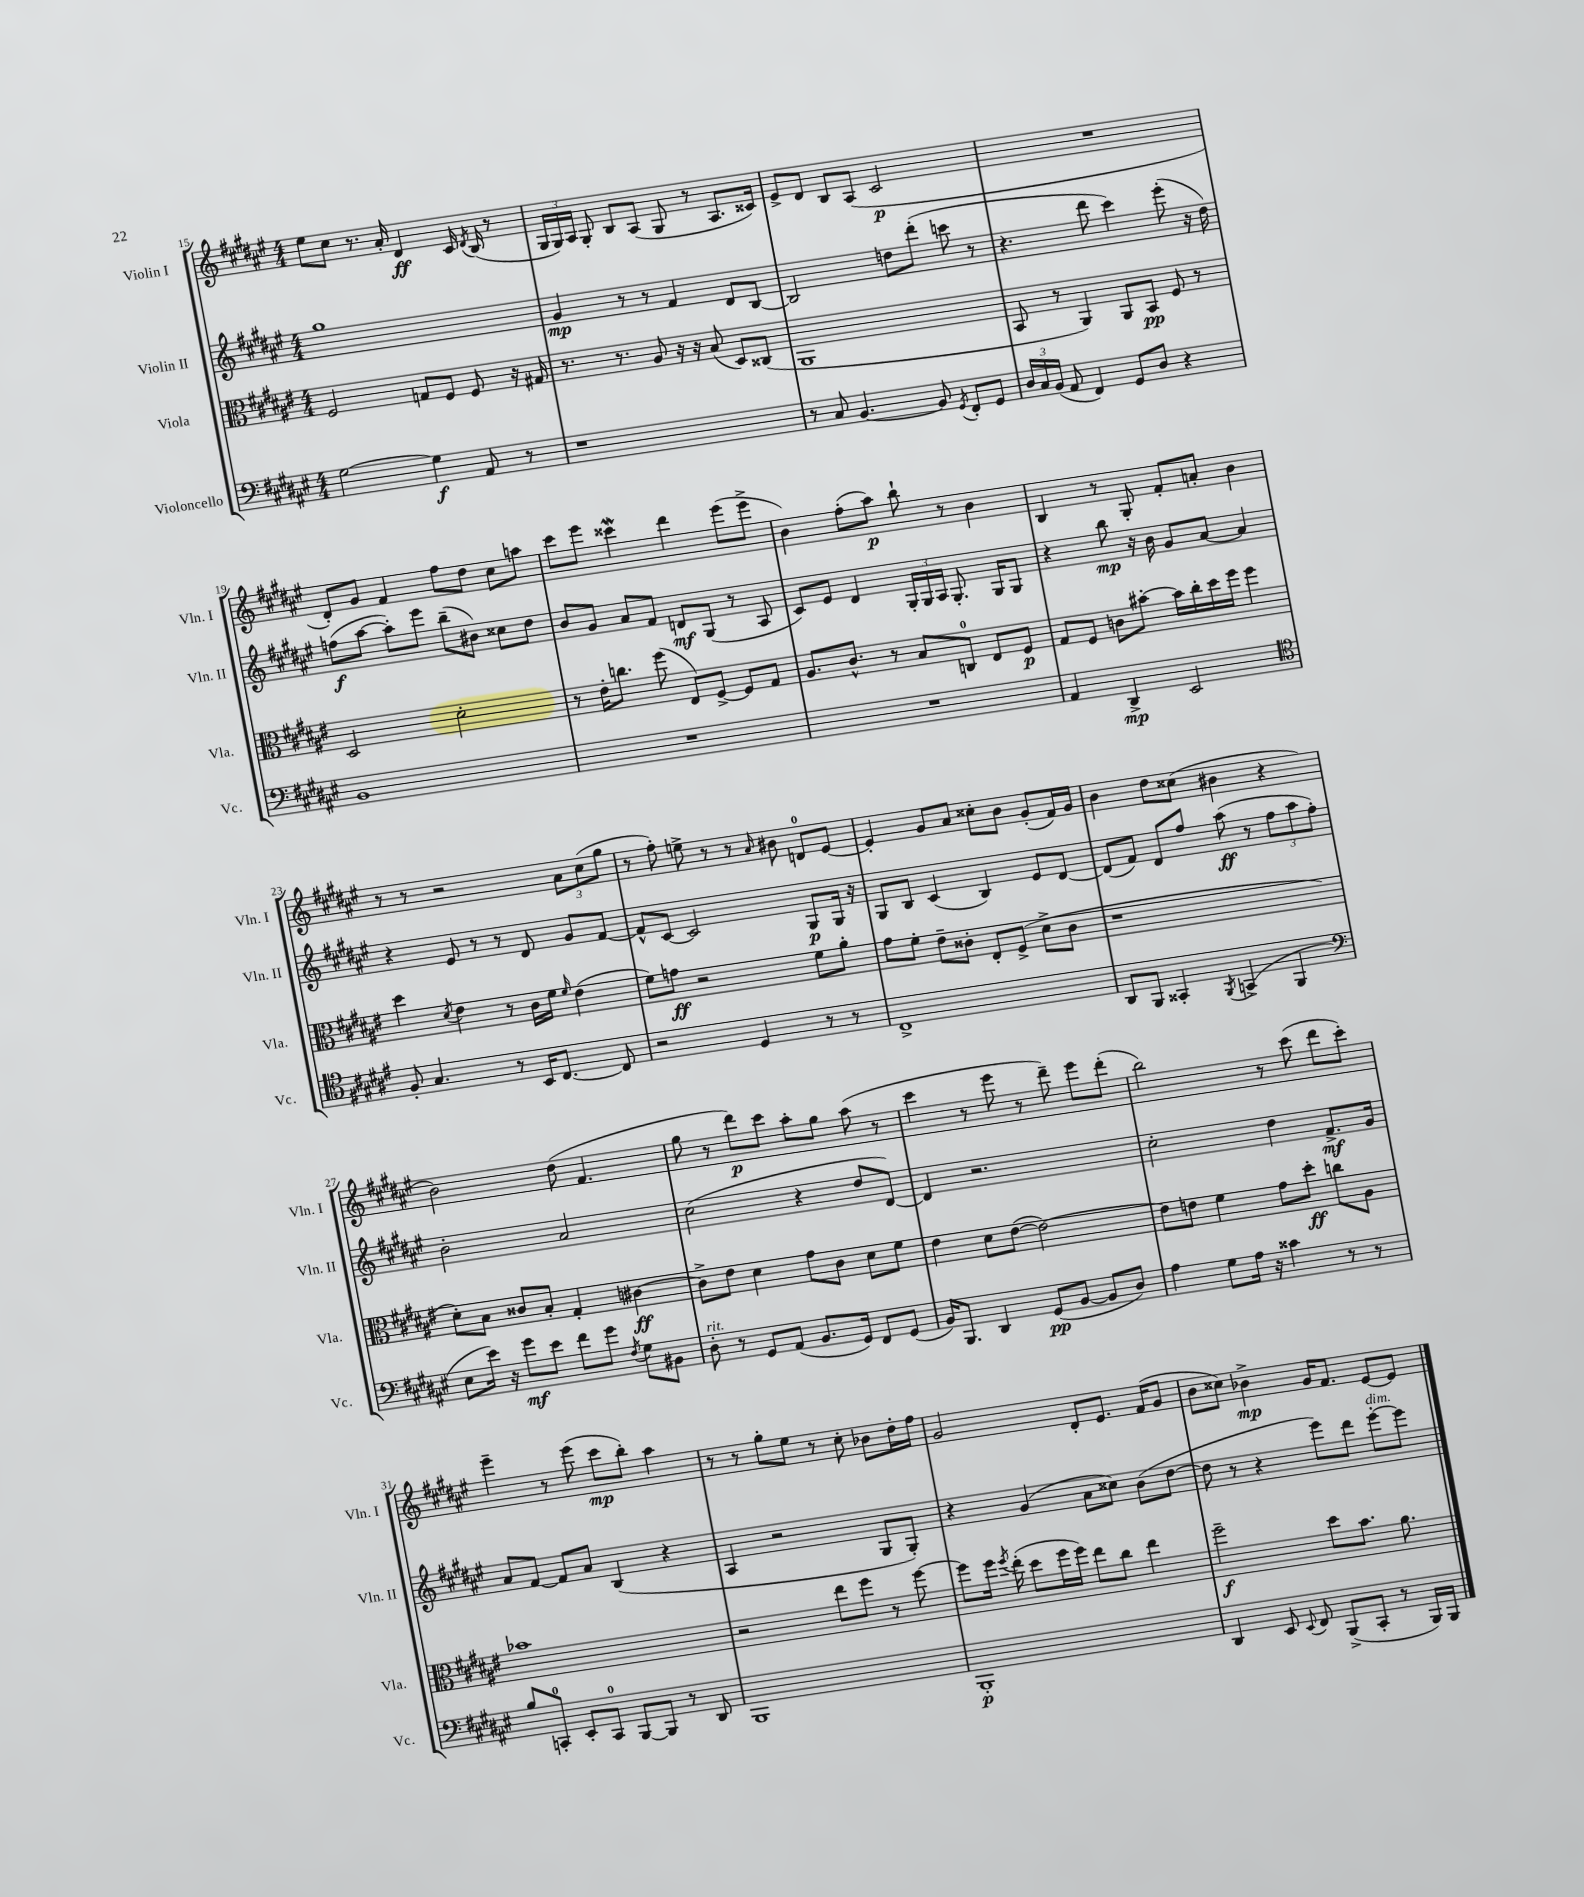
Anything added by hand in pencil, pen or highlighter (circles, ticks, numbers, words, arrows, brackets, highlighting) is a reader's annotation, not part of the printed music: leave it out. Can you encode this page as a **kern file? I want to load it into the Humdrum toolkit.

**kern	**dynam	**kern	**dynam	**kern	**dynam	**kern	**dynam
*part4	*part4	*part3	*part3	*part2	*part2	*part1	*part1
*staff4	*staff4	*staff3	*staff3	*staff2	*staff2	*staff1	*staff1
*I"Violoncello	*	*I"Viola	*	*I"Violin II	*	*I"Violin I	*
*I'Vc.	*	*I'Vla.	*	*I'Vln. II	*	*I'Vln. I	*
*clefF4	*	*clefC3	*	*clefG2	*	*clefG2	*
*k[f#c#g#d#a#e#]	*	*k[f#c#g#d#a#e#]	*	*k[f#c#g#d#a#e#]	*	*k[f#c#g#d#a#e#]	*
*M4/4	*	*M4/4	*	*M4/4	*	*M4/4	*
=15	=15	=15	=15	=15	=15	=15	=15
[2G#\	.	2F#/	.	1gg#	.	8ee#\L	.
.	.	.	.	.	.	8cc#\J	.
.	.	.	.	.	.	8.r	.
.	.	.	.	.	.	16a#'/	.
4G#\]	f	8Gn/L	.	.	.	4d#/	ff
.	.	8F#/J	.	.	.	.	.
8AA#/	.	8F#/	.	.	.	16c#/	.
.	.	.	.	.	.	8qd#/	.
.	.	.	.	.	.	(16B/	.
8r	.	16r	.	.	.	8r	.
.	.	16G#X/	.	.	.	.	.
=16	=16	=16	=16	=16	=16	=16	=16
1r	.	8.r	.	4g#/	mp	24G#/LL	.
.	.	.	.	.	.	24G#/)	.
.	.	.	.	.	.	24A#/JJ	.
.	.	.	.	.	.	8G#'/	.
.	.	8.r	.	.	.	.	.
.	.	.	.	8r	.	8B/L	.
.	.	8A#/	.	8r	.	(8A#/J	.
.	.	16r	.	4f#/	.	8G#/	.
.	.	16r	.	.	.	.	.
.	.	(8B/	.	.	.	8r	.
.	.	8D#/L)	.	8d#/L	.	8.A#/L	.
.	.	(8C##X/J	.	[8B/J	.	.	.
.	.	.	.	.	.	16c##X/Jk)	.
=17	=17	=17	=17	=17	=17	=17	=17
8r	.	1AA#	.	2B/]	.	8e#^/L	.
8C#/	.	.	.	.	.	8d#/J	.
[4.BB/	.	.	.	.	.	8B/L	.
.	.	.	.	.	.	(8A#/J	.
.	.	.	.	8ddn\L	.	2c#/	p
8BB/]	.	.	.	(8ddd#'\J	.	.	.
8qGG#/	.	.	.	.	.	.	.
8FF#'/L	.	.	.	8cccn\	.	.	.
8GG#/J	.	.	.	8r	.	.	.
=18	=18	=18	=18	=18	=18	=18	=18
24D#/LL	.	8BB/	.	4.r	.	1r	.
24C#/	.	.	.	.	.	.	.
(24BB/JJ	.	.	.	.	.	.	.
8AA#/	.	8r	.	.	.	.	.
4FF#/)	.	4AA#/)	.	.	.	.	.
.	.	.	.	8ddd#\	.	.	.
8GG#/L	.	8AA#/L	.	4ccc#\)	.	.	.
8D#/J	.	8BB/J	pp	.	.	.	.
4r	.	8F#/	.	(8eee#'\	.	.	.
.	.	8r	.	16r	.	.	.
.	.	.	.	16dd#\)	.	.	.
!!LO:LB:g=z
=19	=19	=19	=19	=19	=19	=19	=19
1BB	.	2D#/	.	(8ffn\L	f	8d#'/L)	.
.	.	.	.	[8aa#\J	.	8g#/J	.
.	.	.	.	8aa#'\L])	.	4f#/	.
.	.	.	.	8eee#\J	.	.	.
.	.	2d#'\	.	(8bb~\L	.	8ff#\L	.
.	.	.	.	8b#X\J)	.	8dd#\J	.
.	.	.	.	8cc##X\L	.	8cc#\L	.
.	.	.	.	8dd#\J	.	8aan\J	.
=20	=20	=20	=20	=20	=20	=20	=20
1r	.	8r	.	8b/L	.	8ccc#\L	.
.	.	16e#'\KL	.	8g#/J	.	8eee#\J	.
.	.	8.ccn\J	.	.	.	.	.
.	.	.	.	8a#/L	.	4ccc##XW\	.
.	.	(8ff#\	.	8f#/J	.	.	.
.	.	8E#/L)	.	8dn/L	mf	4ddd#\	.
.	.	[8F#^/J	.	(8G#/J	.	.	.
.	.	8F#/L]	.	8r	.	(8eee#\L	.
.	.	8G#/J	.	8A#/	.	8eee#^\J	.
=21	=21	=21	=21	=21	=21	=21	=21
1r	.	8.A#/L	.	8c#/L)	.	4b\)	.
.	.	.	.	8e#/J	.	.	.
.	.	8.c#^^/J	.	.	.	.	.
.	.	.	.	4d#/	.	(8ff#'\L	.
.	.	8r	.	.	.	8aa#\J)	p
.	.	8B/L	.	24G#'/LL	.	8bb`\	.
.	.	.	.	24G#/	.	.	.
.	.	.	.	24A#/JJ	.	.	.
.	.	8Cn/J	.	8.G#'/	.	8r	.
.	.	8E#/L	.	.	.	4b\	.
.	.	.	.	16G#/KL	.	.	.
.	.	8F#/J	p	8G#/J	.	.	.
=22	=22	=22	=22	=22	=22	=22	=22
4AA#/	.	8G#/L	.	4r	.	4B/	.
.	.	8F#/J	.	.	.	.	.
4DD#^/	mp	8cn\L	.	8bb\	mp	8r	.
.	.	[8b#X'\J	.	16r	.	8G#'/	.
.	.	.	.	16b\	.	.	.
2EE#/	.	16b#\LL]	.	8g#/L	.	8f#'/L	.
.	.	16cc#'\	.	.	.	.	.
.	.	16dd#\	.	[8a#/J	.	8an'/J	.
.	.	16ff#\JJ	.	.	.	.	.
.	.	4ff#\	.	4a#/]	.	4b\	.
!!LO:LB:g=z
=23	=23	=23	=23	=23	=23	=23	=23
*clefC4	*	*	*	*	*	*	*
8F#'/	.	4dd#\	.	4r	.	8r	.
4.G#/	.	.	.	.	.	8r	.
.	.	8qd#/	.	.	.	.	.
.	.	4e#\	.	8e#/	.	2r	.
.	.	.	.	8r	.	.	.
8r	.	8r	.	8r	.	.	.
16BB/KL	.	16c#\LL	.	8d#/	.	.	.
[8.C#/J	.	16f#\JJ	.	.	.	.	.
.	.	16qqf#/	.	.	.	.	.
.	.	(4e#\	.	8g#/L	.	12a#\L	.
.	.	.	.	.	.	(12cc#\	.
8C#/]	.	.	.	[8f#/J	.	.	.
.	.	.	.	.	.	12gg#\J	.
=24	=24	=24	=24	=24	=24	=24	=24
2r	.	8f#\L)	.	8f#^^/L]	.	8r	.
.	.	8gn\J	ff	[8c#/J	.	8ff#'\)	.
.	.	2r	.	2c#/]	.	8een^\	.
.	.	.	.	.	.	8r	.
4D#/	.	.	.	.	.	8r	.
.	.	.	.	.	.	16qqa#/	.
.	.	.	.	.	.	8b#X\	.
8r	.	8f#\L	.	8G#/L	p	8dn/L	.
8r	.	8a#'\J	.	16G#/Jk	.	[8e#/J	.
.	.	.	.	16r	.	.	.
=25	=25	=25	=25	=25	=25	=25	=25
1C#^	.	8g#\L	.	8G#/L	.	4e#'/]	.
.	.	8f#'\J	.	8B/J	.	.	.
.	.	8e#~\L	.	(4c#/	.	8g#/L	.
.	.	8c##X'\J	.	.	.	8a#/J	.
.	.	8E#'/L	.	4B/)	.	8cc##X'\L	.
.	.	(8F#^/J	.	.	.	8b\J	.
.	.	8d#^\L	.	8e#/L	.	(8g#'/L	.
.	.	8c##\J	.	[8d#/J	.	16f#/L)	.
.	.	.	.	.	.	16g#/JJ	.
=26	=26	=26	=26	=26	=26	=26	=26
8AA#/L	.	1r	.	(8d#/L]	.	4b\	.
8FF#/J	.	.	.	8f#/J)	.	.	.
4GG##X'/	.	.	.	8d#/L	.	8dd#\L	.
.	.	.	.	8ff#/J	.	(8cc##X\J	.
8qFF#/	.	.	.	.	.	.	.
(4GGn^/	.	.	.	(8aa#\	ff	4b#X\	.
.	.	.	.	8r	.	.	.
4FF#/	.	.	.	12ff#\L	.	4r	.
.	.	.	.	12aa#\	.	.	.
.	.	.	.	12ff#'\J)	.	.	.
!!LO:LB:g=z
=27	=27	=27	=27	=27	=27	=27	=27
*clefF4	*	*	*	*	*	*	*
8E#\L	.	8d#'\L)	.	2b'\	.	2b\)	.
16e#\Jk)	.	8B\J	.	.	.	.	.
16r	.	.	.	.	.	.	.
8g#\L	mf	8c##X/L	.	.	.	.	.
8e#\J	.	8B'/J	.	.	.	.	.
8f#\L	.	4G#'/	.	2a#/	.	(8dd#\	.
8g#\J	.	.	.	.	.	4.f#/	.
8qF#/	.	.	.	.	.	.	.
8G#\L	.	[4c#X\	ff	.	.	.	.
8BB#X\J	.	.	.	.	.	.	.
=28	=28	=28	=28	=28	=28	=28	=28
!LO:TX:a:i:t=rit.	!	!	!	!	!	!	!
8D#'\	.	8c#^\L]	.	(2cc#\	.	8gg#\	.
8r	.	8e#\J	.	.	.	8r	.
8GG#/L	.	4d#\	.	.	.	8ddd#\L)	p
(8AA#/J	.	.	.	.	.	8ccc#\J	.
8.BB/L	.	8g#\L	.	4r	.	8aa#'\L	.
.	.	8c#\J	.	.	.	8gg#\J	.
16GG#/Jk)	.	.	.	.	.	.	.
8FF#/L	.	8d#\L	.	8dd#/L	.	(8aa#\	.
(8GG#/J	.	8f#\J	.	[8d#/J)	.	8r	.
=29	=29	=29	=29	=29	=29	=29	=29
16BB/KL)	.	4e#\	.	4d#/]	.	4ccc#\	.
8.BBB/J	.	.	.	.	.	.	.
4DD#/	.	8d#\L	.	2.r	.	8r	.
.	.	([8e#\J	.	.	.	8eee#\	.
(8GG#/L	pp	2e#\_)	.	.	.	8r	.
[8BB/J	.	.	.	.	.	8ddd#~\)	.
8BB/L]	.	.	.	.	.	8eee#\L	.
8D#/J)	.	.	.	.	.	(8ddd#'\J	.
=30	=30	=30	=30	=30	=30	=30	=30
4A#\	.	8e#\L]	.	2cc#'\	.	2bb\)	.
.	.	8en\J	.	.	.	.	.
8G#\L	.	4f#\	.	.	.	.	.
16A#\Jk	.	.	.	.	.	.	.
16r	.	.	.	.	.	.	.
4c##X\	.	8g#\L	.	4dd#\	.	8r	.
.	.	8dd#'\J	ff	.	.	(8ccc#\	.
8r	.	8ccn\L	.	8.f#^/L	mf	8ddd#\L	.
8r	.	8A#\J	.	.	.	8ccc#'\J)	.
.	.	.	.	16g#/Jk	.	.	.
!!LO:LB:g=z
=31	=31	=31	=31	=31	=31	=31	=31
8B/L	.	1b-X	.	8a#/L	.	4eee#~\	.
8CCn'/J	.	.	.	[8f#/J	.	.	.
8EE#'/L	.	.	.	8f#/L]	.	8r	.
8CC/J	.	.	.	8a#/J	.	(8eee#\	.
[8BBB/L	.	.	.	(4B/	.	8ccc#\L	mp
8BBB/J]	.	.	.	.	.	8bb'\J)	.
8r	.	.	.	4r	.	4aa#\	.
8DD#/	.	.	.	.	.	.	.
=32	=32	=32	=32	=32	=32	=32	=32
1BBB	.	2r	.	4A#/	.	8r	.
.	.	.	.	.	.	8r	.
.	.	.	.	2r	.	8gg#'\L	.
.	.	.	.	.	.	8ee#\J	.
.	.	8ee#\L	.	.	.	8r	.
.	.	8ff#\J	.	.	.	8cc#'\	.
.	.	8r	.	8G#/L	.	8b-X\L	.
.	.	[8ff#\	.	8G#'/J)	.	16dd#'\L	.
.	.	.	.	.	.	16ff#\JJ	.
=33	=33	=33	=33	=33	=33	=33	=33
1BBB'	p	8ff#\L]	.	4r	.	2g#/	.
.	.	16ff#\Jk	.	.	.	.	.
.	.	8qff#/	.	.	.	.	.
.	.	(16ee#'\	.	.	.	.	.
.	.	8dd#\L	.	(4g#/	.	.	.
.	.	16ff#\L	.	.	.	.	.
.	.	16ff#\JJ)	.	.	.	.	.
.	.	8ee#\L	.	8a#\L	.	8d#'/L	.
.	.	8cc#\J	.	8cc##X\J)	.	8.e#/J	.
.	.	4ee#\	.	(8b\L	.	.	.
.	.	.	.	.	.	(16f#/KL	.
.	.	.	.	[8dd#\J	.	8g#/J	.
=34	=34	=34	=34	=34	=34	=34	=34
4DD#/	.	2ff#~\	f	8dd#\]	.	8b\L	.
.	.	.	.	8r	.	8cc##X\J)	.
8EE#/	.	.	.	4r	.	4b-X^\	mp
8qqEE#/	.	.	.	.	.	.	.
8FF#/	.	.	.	.	.	.	.
(8BBB^/L	.	8dd#\L	.	8eee#\L)	.	16g#/KL	.
.	.	.	.	.	.	8.f#/J	.
8CC#'/J	.	8.b\J	.	8ddd#\J	.	.	.
!	!	!	!	!LO:TX:a:i:t=dim.	!	!	!
8r	.	.	.	[8eee#'\L	.	[8e#/L	.
.	.	8.a#\	.	.	.	.	.
16BBB/LL)	.	.	.	8eee#\J]	.	8e#/J]	.
16BBB/JJ	.	.	.	.	.	.	.
==	==	==	==	==	==	==	==
*-	*-	*-	*-	*-	*-	*-	*-
